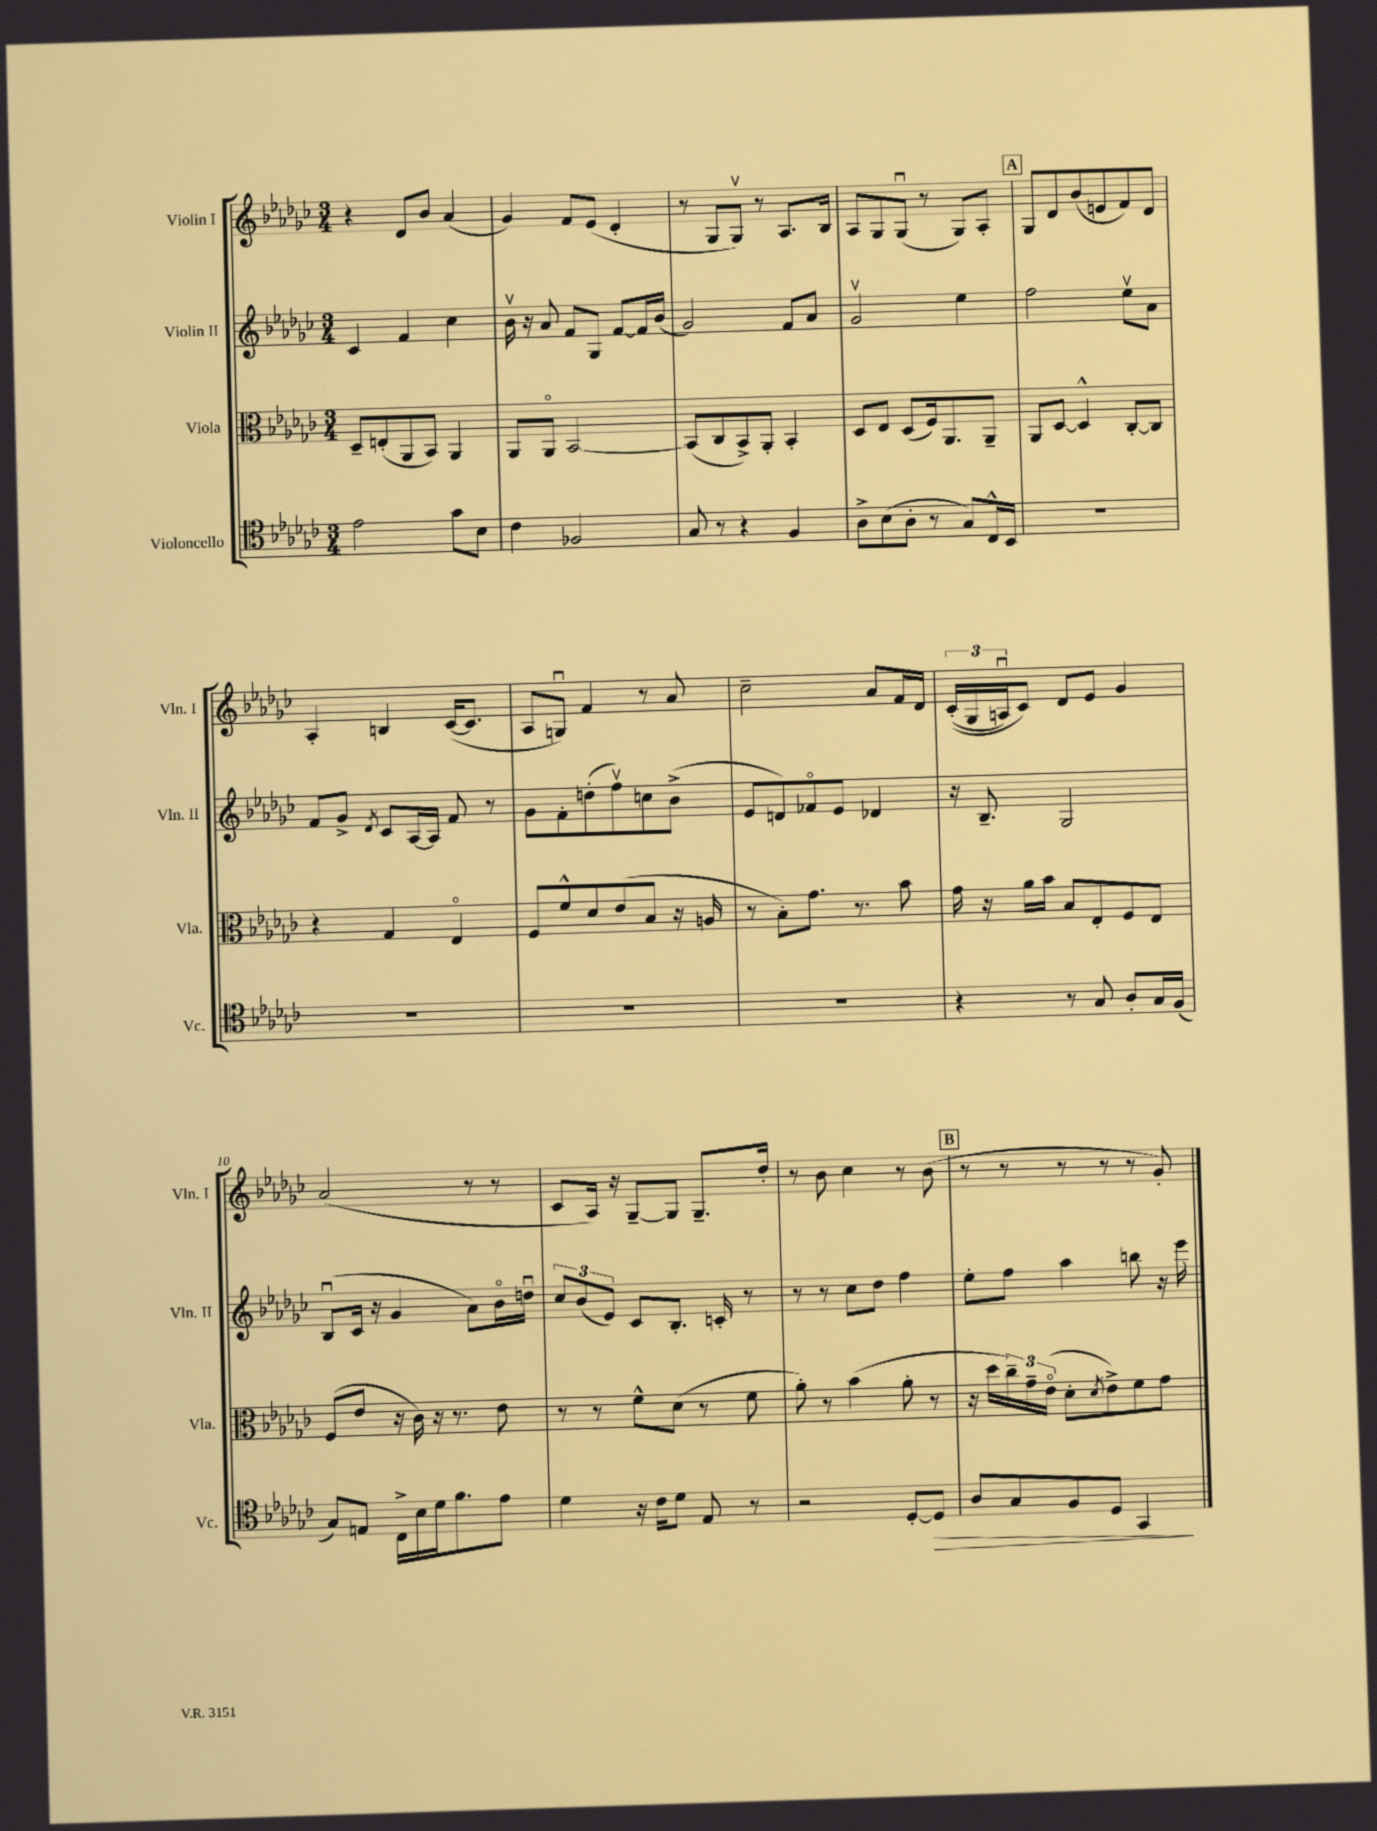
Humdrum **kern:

**kern	**kern	**kern	**kern
*staff4	*staff3	*staff2	*staff1
*clefC4	*clefC3	*clefG2	*clefG2
*k[b-e-a-d-g-c-]	*k[b-e-a-d-g-c-]	*k[b-e-a-d-g-c-]	*k[b-e-a-d-g-c-]
*M3/4	*M3/4	*M3/4	*M3/4
2e-\	8D-~/L	4c-/	4r
.	(8E'/	.	.
.	8AA-/	4f/	8d-/L
.	8BB-/J)	.	8b-/J
8g-\L	4AA-/	4cc-\	(4a-/
8B-\J	.	.	.
=	=	=	=
4c-\	8AA-/L	16b-v\	4g-/)
.	.	16r	.
.	8AA-o/J	8a-/	.
2F-/	[2BB-/	8f/L	8f/L
.	.	8G-/J	(8e-/J
.	.	[8f/L	4d-'/
.	.	16f/]L	.
.	.	(16b-/JJ	.
=	=	=	=
8G-/	(8BB-/]L	2g-/)	8r
8r	8C-/	.	8G-/L
4r	8BB-^/)	.	8G-v/J)
.	8AA-'/J	.	8r
4F/	4BB-'/	8f/L	8.A-/L
.	.	8a-/J	.
.	.	.	16B-/Jk
=	=	=	=
8A-^\L	8D-/L	2g-v/	8A-/L
(8B-\	8E-/J	.	8G-/
8A-'\J	(8D-/L	.	(8G-u/J
8r	16F/k)	.	8r
.	8.AA-/	.	.
8G-/L)	.	4ee-\	8G-/L)
16C-^^/L	8AA-~/J	.	8A-'/J
16BB-/JJ	.	.	.
=	=	=	=
2.r	8AA-/L	2ff\	8G-/L
.	[8D-/J	.	8d-/
.	4D-^^/]	.	(8b-/
.	.	.	8e/
.	[8C-'/L	8ee-v\L	8f/)
.	8C-/]J	8a-\J	8d-/J
=	=	=	=
2.r	4r	8f/L	4A-'/
.	.	8g-^/J	.
.	.	8qd-/	.
.	4G-/	8c-/L	4B/
.	.	[16A-/L	.
.	.	16A-/]JJ	.
.	4E-o/	8f/	([16c-/LK
.	.	.	8.c-/]J
.	.	8r	.
=	=	=	=
2.r	8F/L	8g-\L	8A-/L
.	8f^^/	8f'\	8Gu/J)
.	8d-/	(8dd'\	4f/
.	(8e-/	8ffv\)	.
.	8B-/J	8cc\	8r
.	16r	(8b-^\J	8a-/
.	16A/	.	.
=	=	=	=
2.r	8r	8e-/L	2cc-~\
.	8B-'\L)	8d/)	.
.	8.g-\J	8f-o/	.
.	.	8e-/J	.
.	8.r	.	.
.	.	4d-/	8a-/L
.	8b-\	.	16f/L
.	.	.	16d-/JJ
=	=	=	=
4r	16g-\	16r	&((24c-'/LL
.	.	.	24G-/
.	16r	8.B-~/	.
.	.	.	24Au/J)
.	16a-\LL	.	8c-/J&)
.	16b-\JJ	.	.
8r	8B-/L	2G-/	8d-/L
8G-/	8E-'/	.	8e-/J
8A-'/L	8F/	.	4g-/
16G-/L	8E-/J	.	.
(16F/JJ	.	.	.
=	=	=	=
8G-/L)	(8F/L	(8B-u/L	(2a-/
8E/J	8e-/J	16c-/Jk	.
.	.	16r	.
16C-^\LL	16r	4g-/	.
16B-\	16c-\)	.	.
16d-\J	16r	.	.
8.f\	8.r	.	.
.	.	8a-\L)	8r
8e-\J	8e-\	16b-o\L	8r
.	.	16ddu\JJ	.
=	=	=	=
4d-\	8r	12cc-/L	8c-/L
.	.	(12b-/	.
.	8r	.	16A-/Jk)
.	.	12e-/J)	.
.	.	.	16r
16r	8f^^\L	8c-/L	[8G-~/L
16c-\LK	.	.	.
8d-\J	(8d-\J	8.B-'/J	8G-/]J
8E-/	8r	.	8.G-~/L
.	.	16c'/	.
8r	8f\	8r	.
.	.	.	16dd-'/Jk
=	=	=	=
2r	8a-'\)	8r	8r
.	8r	8r	8b-\
.	(4b-\	8cc-\L	4cc-\
.	.	8dd-\J	.
[8D-'/L	8a-'\	4ff\	8r
8D-/]J	8r	.	(8b-\
=	=	=	=
8A-/L	16r	8ee-'\L	8r
.	16dd-\LL	.	.
8G-/	24cc-~\)	8ff\J	8r
.	24g-~\	.	.
.	(24e-o\JJ	.	.
8F/	8d-'\L	4aa-\	8r
.	8qd-/	.	.
8D-/J	8e-^\)	.	8r
4GG-/	8f\	8bb\	8r
.	8g-\J	16r	8g-'/)
.	.	16eee-\	.
==	==	==	==
*-	*-	*-	*-
